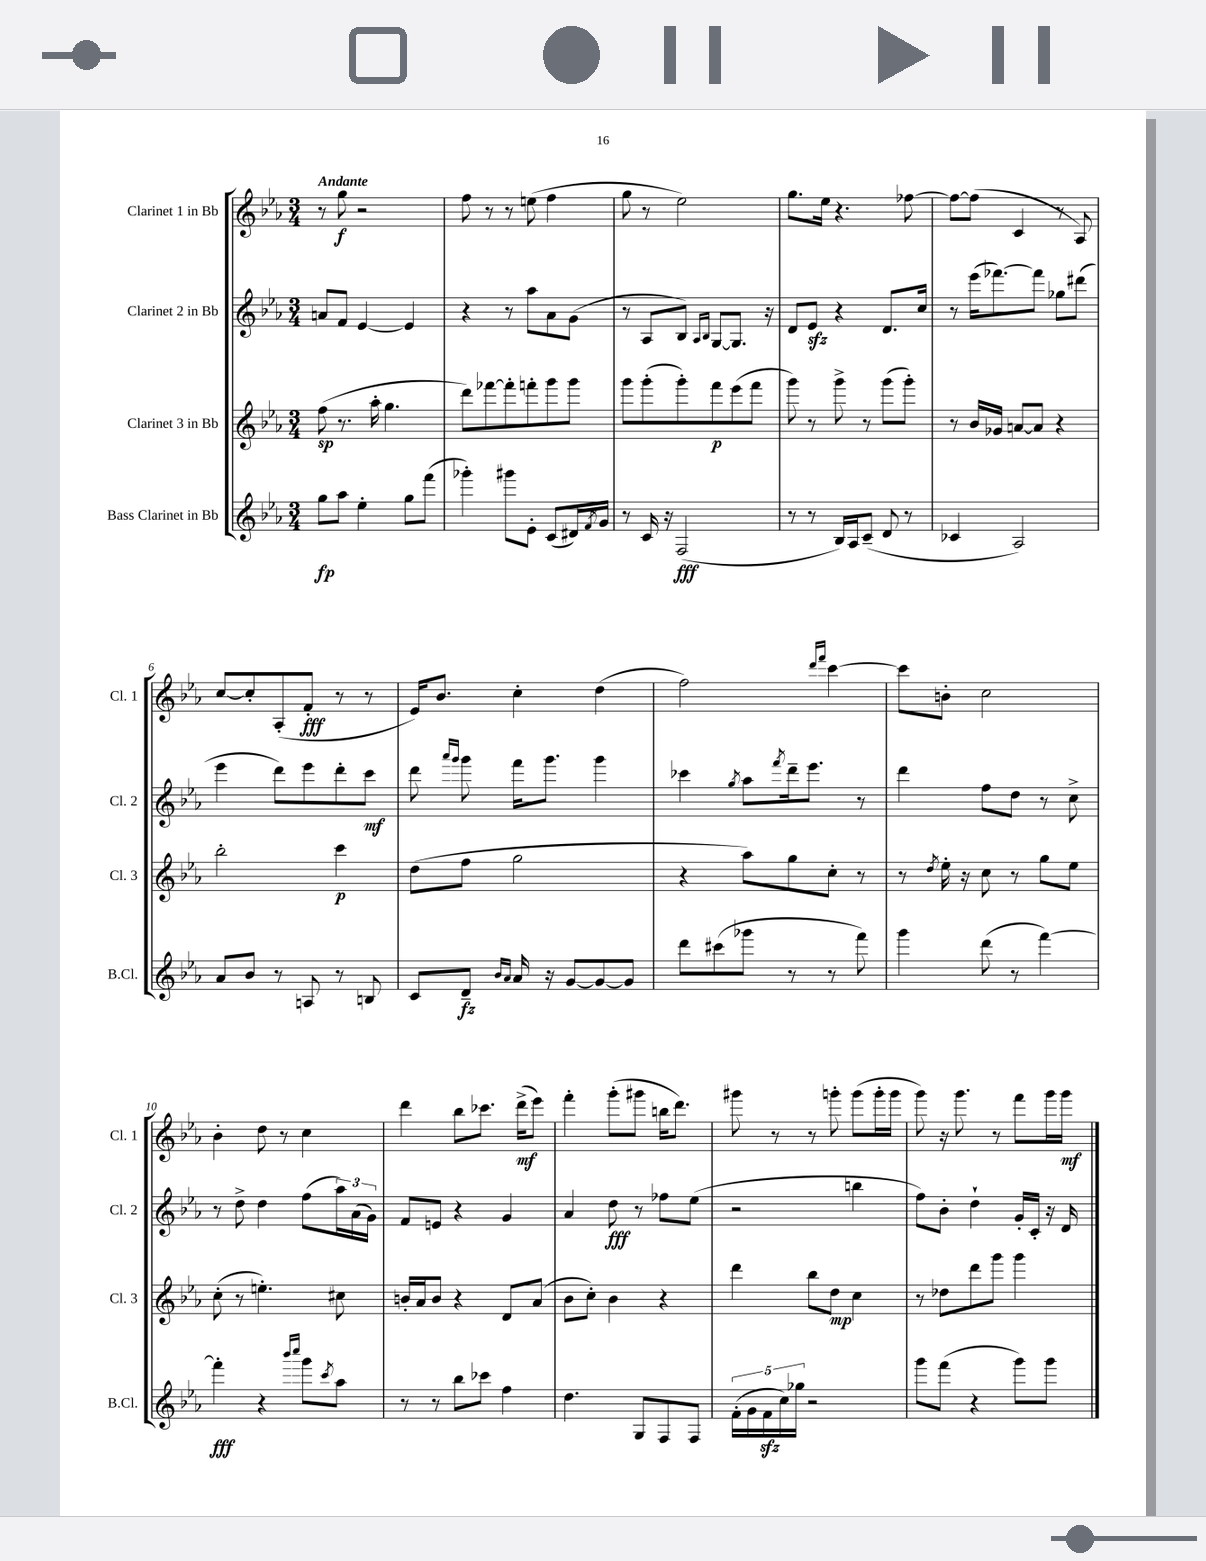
<<
\new StaffGroup <<
\new Staff = "s0" \with { instrumentName = "Clarinet 1 in Bb" shortInstrumentName = "Cl. 1" } {
    \clef treble \key ees \major \numericTimeSignature \time 3/4 \tempo "Andante"
    r8 g''8\f r2 |
    f''8 r8 r8 e''8( f''4 |
    g''8 r8 ees''2) |
    g''8. ees''16 r4. fes''8~ |
    fes''8~ fes''8( c'4 r8 aes8) |
    c''8~ c''8-. aes8-.( f'8-.\fff r8 r8 |
    ees'16) bes'8. c''4-. d''4( |
    f''2) \grace { d'''16 f'''16 } c'''4~ |
    c'''8 b'8-. c''2 |
    bes'4-. d''8 r8 c''4 |
    d'''4 bes''8 ces'''8. d'''16->\mf( ees'''8) |
    f'''4-. g'''8-.( gis'''8 b''16 d'''8.) |
    gis'''8 r8 r8 g'''8-. g'''8( g'''16-. g'''16 |
    g'''8) r16 g'''8. r8 f'''8 g'''16 g'''16\mf \bar "|." |
}
\new Staff = "s1" \with { instrumentName = "Clarinet 2 in Bb" shortInstrumentName = "Cl. 2" } {
    \clef treble \key ees \major \numericTimeSignature \time 3/4
    a'8 f'8 ees'4~ ees'4 |
    r4 r8 aes''8 aes'8 g'8( |
    r8 aes8 bes8) \grace { aes16 bes16 } g8~ g8. r16 |
    d'8 ees'8\sfz r4 d'8. c''16 |
    r8 ees'''16( fes'''8.~) fes'''8 ges''8 dis'''8( |
    ees'''4 d'''8) ees'''8 d'''8-. c'''8\mf |
    d'''8 \grace { aes'''16 g'''16 } g'''8 f'''16 g'''8. g'''4 |
    ces'''4 \acciaccatura { g''8 } aes''8 \acciaccatura { f'''8 } d'''16-- ees'''8. r8 |
    d'''4 f''8 d''8 r8 c''8-> |
    r8 d''8-> d''4 f''8( \tuplet 3/2 { aes''16) aes'16( g'16) } |
    f'8 e'8 r4 g'4 |
    aes'4 d''8\fff r8 fes''8 ees''8( |
    r2 b''4 |
    f''8) bes'8-. d''4-! g'16-. c'16-. r16 d'16 \bar "|." |
}
\new Staff = "s2" \with { instrumentName = "Clarinet 3 in Bb" shortInstrumentName = "Cl. 3" } {
    \clef treble \key ees \major \numericTimeSignature \time 3/4
    f''8\sp( r8. aes''16-. g''4. |
    d'''8) fes'''8~ fes'''8-. f'''8-. g'''8 g'''8 |
    g'''8 g'''8-.( g'''8-.) f'''8\p ees'''8( f'''8 |
    g'''8) r8 g'''8-> r8 g'''8( g'''8-.) |
    r8 bes'16 ges'16 a'8~ a'8 r4 |
    bes''2-. c'''4\p |
    d''8( f''8 g''2 |
    r4 aes''8) g''8 c''8-. r8 |
    r8 \acciaccatura { d''8 } ees''16-. r16 c''8 r8 g''8 ees''8 |
    c''8-.( r8 e''4.-.) cis''8 |
    b'16-. aes'16 b'8 r4 d'8 aes'8( |
    bes'8 c''8-.) bes'4 r4 |
    d'''4 bes''8 d''8\mp c''4 |
    r8 des''8 d'''8 g'''8 g'''4 \bar "|." |
}
\new Staff = "s3" \with { instrumentName = "Bass Clarinet in Bb" shortInstrumentName = "B.Cl." } {
    \clef treble \key ees \major \numericTimeSignature \time 3/4
    g''8\fp aes''8 ees''4-. g''8 f'''8( |
    ges'''4-.) gis'''8 ees'8-. c'8( dis'16) \acciaccatura { f'8 } g'16 |
    r8 c'16 r16 f2\fff( |
    r8 r8 bes16) aes16 c'8--( d'8 r8 |
    ces'4 aes2) |
    aes'8 bes'8 r8 a8 r8 b8 |
    c'8 d'8--\fz \grace { bes'16 aes'16 } aes'16 r16 g'8~ g'8~ g'8 |
    d'''8 cis'''8( ges'''8 r8 r8 f'''8) |
    g'''4 d'''8( r8 f'''4~) |
    f'''4-.\fff r4 \grace { bes'''16 c''''16 } g'''8 \acciaccatura { c'''8 } aes''8 |
    r8 r8 bes''8 ces'''8 f''4 |
    d''4. g8 f8 f8 |
    \tuplet 5/4 { f'16-.( g'16 f'16\sfz c''16) ges''16 } r2 |
    g'''8 f'''8( r4 g'''8) g'''8 \bar "|." |
}
>>
>>
